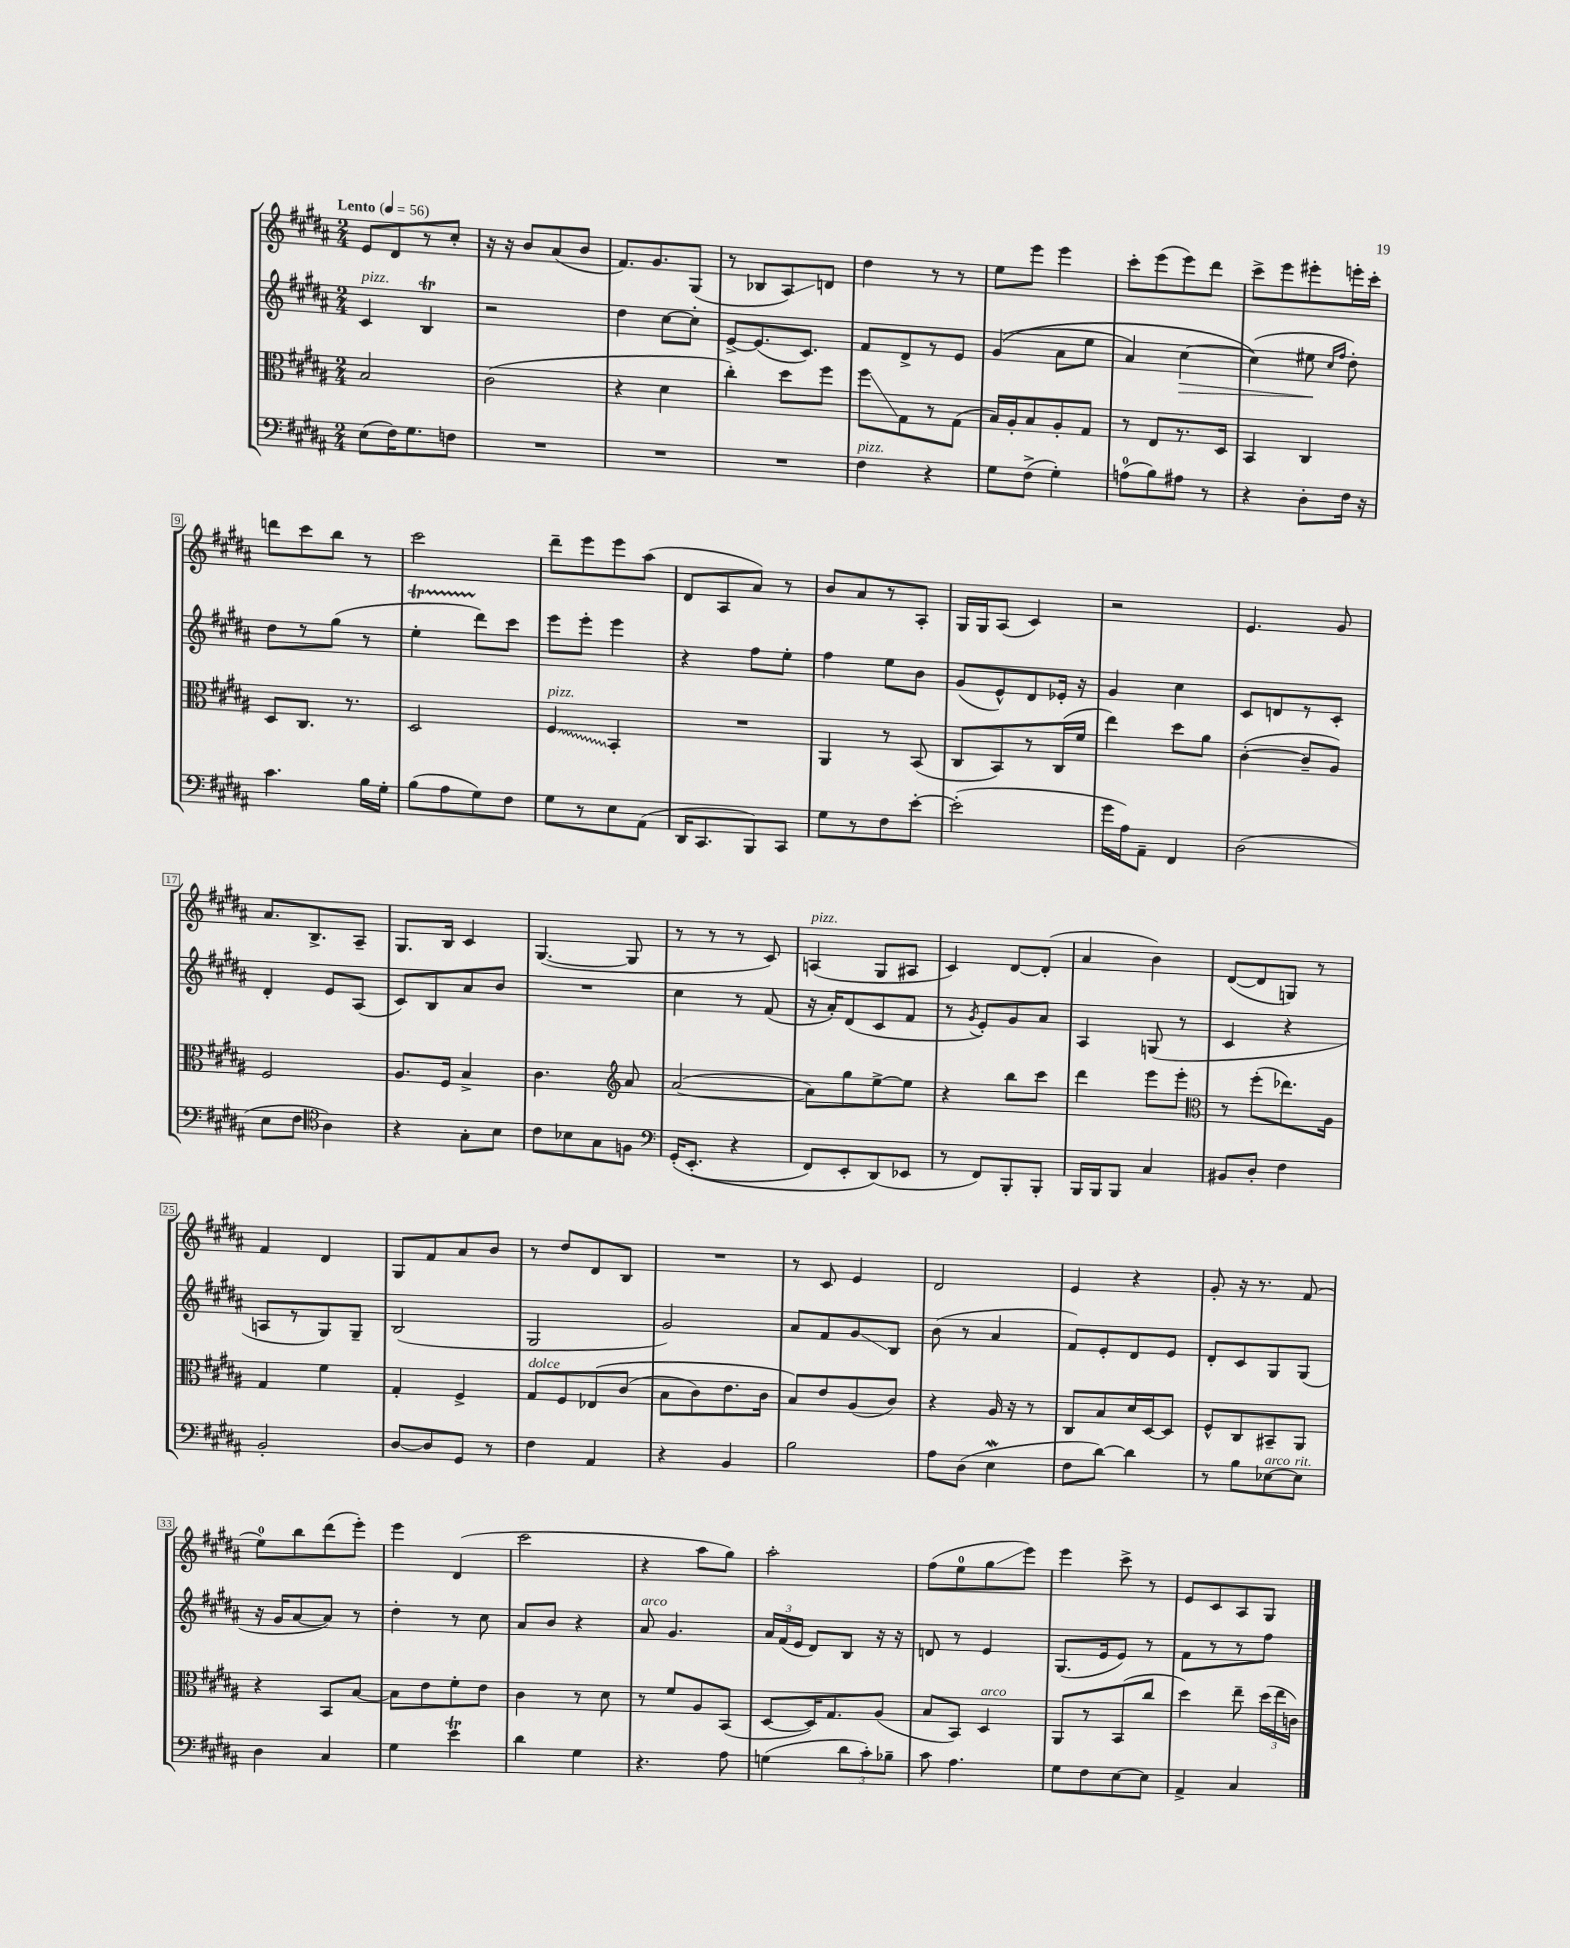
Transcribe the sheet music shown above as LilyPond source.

<<
\new StaffGroup <<
\new Staff = "s0" {
    \clef treble \key b \major \numericTimeSignature \time 2/4 \tempo "Lento" 4 = 56
    \autoBeamOff e'8[ dis'8 r8 cis''8]-. |
    r16 r16 b'8[ ais'8( b'8] |
    fis'8.[) gis'8. gis8]( |
    r8 bes8[ ais8\glissando) d'8] |
    dis''4 r8 r8 |
    e''8[ e'''8] e'''4 |
    cis'''8[-. e'''8( e'''8) dis'''8] |
    cis'''8[-> e'''8 eis'''8-. e'''16-. cis'''16]-. |
    d'''8[ cis'''8 b''8] r8 |
    cis'''2 |
    dis'''8[-- e'''8 e'''8 ais''8]( |
    dis'8[ ais8 ais'8]) r8 |
    b'8[ ais'8 r8 ais8]-. |
    gis16[ gis16 ais8]( cis'4) |
    r2 |
    e'4. gis'8 |
    ais'8.[ b8.-> ais8]-- |
    gis8.[ b16] cis'4 |
    gis4.~( gis8 |
    r8 r8 r8 cis'8) |
    a4^\markup { \italic "pizz." }( gis8[ ais8] |
    cis'4) dis'8[~ dis'8]-.( |
    ais'4 b'4) |
    dis'8[~( dis'8 g8]) r8 |
    fis'4 dis'4 |
    gis8[ fis'8 ais'8 b'8] |
    r8 dis''8[ dis'8 b8] |
    R2 |
    r8 cis'8 e'4 |
    dis'2 |
    e'4 r4 |
    gis'8-. r16 r8. fis'8( |
    e''8[-0) b''8 dis'''8( e'''8]-.) |
    e'''4 dis'4( |
    cis'''2 |
    r4 ais''8[ gis''8]) |
    ais''2-. |
    fis''8[( e''8-0 gis''8\glissando e'''8]) |
    e'''4 cis'''8-> r8 |
    e'8[ cis'8 ais8 gis8] \bar "|." |
}
\new Staff = "s1" {
    \clef treble \key b \major \numericTimeSignature \time 2/4
    \autoBeamOff cis'4^\markup { \italic "pizz." } b4\trill |
    r2 |
    dis''4 cis''8[~ cis''8]-. |
    e'8[~-> e'8.( cis'8.]) |
    fis'8[ dis'8-> r8 e'8] |
    gis'4(\( ais'8[ e''8] |
    ais'4) cis''4~\> |
    cis''4(\) eis''8\! \grace { cis''16[ fis''16] } dis''8-.) |
    dis''8[ r8 gis''8]( r8 |
    e''4-.\startTrillSpan dis'''8[\stopTrillSpan) cis'''8] |
    e'''8[ e'''8]-. e'''4 |
    r4 fis''8[ e''8]-. |
    fis''4 e''8[ b'8] |
    gis'8[( e'8-^) dis'8 ees'16]-. r16 |
    gis'4 cis''4 |
    cis'8[ d'8 r8 cis'8]-. |
    dis'4-. e'8[ ais8]( |
    cis'8[) b8 ais'8 b'8] |
    R2 |
    cis''4 r8 fis'8( |
    r16 ais'16[-.) dis'8( cis'8 fis'8] |
    r8 \acciaccatura { gis'8 } e'8[-.) gis'8 ais'8] |
    ais4 g8( r8 |
    cis'4 r4 |
    a8[ r8 gis8) gis8]-- |
    b2( |
    gis2 |
    gis'2) |
    ais'8[ fis'8 gis'8\glissando b8] |
    b'8( r8 ais'4 |
    fis'8[) e'8-. dis'8 e'8] |
    dis'8[-. cis'8 gis8 gis8]( |
    r16 gis'16[ ais'8~ ais'8]) r8 |
    dis''4-. r8 cis''8 |
    ais'8[ b'8] r4 |
    ais'8^\markup { \italic "arco" } gis'4. |
    \tuplet 3/2 { ais'16[ fis'16( e'16] } dis'8[) b8] r16 r16 |
    d'8 r8 e'4 |
    gis8.[( e'16 e'8]) r8 |
    fis'8[ r8 r8 fis''8] \bar "|." |
}
\new Staff = "s2" {
    \clef alto \key b \major \numericTimeSignature \time 2/4
    \autoBeamOff b2 |
    cis'2( |
    r4 dis'4 |
    cis''4-.) dis''8[ fis''8] |
    fis''8[\glissando gis8 r8 gis8]( |
    b16[) ais16-. b8 ais8-. gis8] |
    r8 e8[ r8. dis16] |
    b,4 cis4 |
    dis8[ cis8.] r8. |
    dis2 |
    \once \override Glissando.style = #'zigzag fis4\glissando^\markup { \italic "pizz." } b,4-. |
    R2 |
    ais,4 r8 b,8( |
    cis8[ b,8) r8 cis16( fis'16] |
    e''4) dis''8[ ais'8] |
    cis'4~-.( cis'8[-- ais8]) |
    fis2 |
    ais8.[ fis16] b4-> |
    cis'4. \clef treble ais'8 |
    ais'2~( |
    ais'8[) gis''8 e''8~-> e''8] |
    r4 b''8[ cis'''8] |
    dis'''4 e'''8[ e'''8]-. |
    \clef alto r8 fis''8[-.( ees''8.) ais16] |
    gis4 fis'4 |
    gis4-. fis4-> |
    gis8[^\markup { \italic "dolce" } fis8 ees8\( cis'8]( |
    b8[ cis'8) e'8. cis'16] |
    b8[\) e'8 ais8( cis'8]) |
    r4 ais16 r16 r8 |
    cis8[ b8 dis'16 dis16~ dis8] |
    fis8[-^ cis8 bis,8-- ais,8] |
    r4 b,8[ b8]~ |
    b8[ e'8 fis'8-. e'8] |
    cis'4 r8 dis'8 |
    r8 fis'8[ ais8 b,8]( |
    dis8[~ dis16) gis8. ais8]( |
    b8[ b,8]) dis4^\markup { \italic "arco" } |
    ais,8[ r8 b,8( cis''8] |
    dis''4) e''8-- \tuplet 3/2 { dis''16[( e''16 c'16]) } \bar "|." |
}
\new Staff = "s3" {
    \clef bass \key b \major \numericTimeSignature \time 2/4
    \autoBeamOff e8[( fis16) gis8. f8] |
    R2 |
    R2 |
    R2 |
    fis4^\markup { \italic "pizz." } r4 |
    gis8[ fis8]->( gis4-.) |
    a8[-0( b8) ais8] r8 |
    r4 dis8[-. fis16] r16 |
    cis'4. b16[ gis16]-. |
    b8[( ais8 gis8) fis8] |
    gis8[ r8 e8 ais,8]( |
    dis,16[ cis,8. b,,8) cis,8] |
    gis8[ r8 fis8 e'8]~-. |
    e'2-.( |
    gis'16[ ais16) ais,8]-- fis,4 |
    dis2( |
    e8[ fis8] \clef tenor ais4) |
    r4 gis8[-. b8] |
    cis'8[ bes8 gis8 f8] |
    \clef bass gis,16[-.\( e,8.]-.( r4 |
    fis,8[) e,8-. dis,8(\) ees,8] |
    r8 fis,8[) b,,8-. b,,8]-. |
    b,,16[ b,,16 b,,8] cis4 |
    bis,8[ dis8]-. fis4 |
    b,2-. |
    dis8[~ dis8 gis,8] r8 |
    fis4 ais,4 |
    r4 b,4 |
    b2 |
    ais8[ dis8]( e4\mordent |
    fis8[ dis'8]~) dis'4 |
    r8 b8[ ees8~^\markup { \italic "arco" } ees8]^\markup { \italic "rit." } |
    dis4 cis4 |
    gis4 e'4\trill |
    dis'4 gis4 |
    r4. ais8 |
    g4( \tuplet 3/2 { dis'8[ cis'8-.) bes8]-- } |
    cis'8 ais4. |
    gis8[ fis8 e8~ e8] |
    ais,4-> cis4 \bar "|." |
}
>>
>>
\layout { \context { \Score \override BarNumber.stencil = #(make-stencil-boxer 0.1 0.3 ly:text-interface::print) } }
